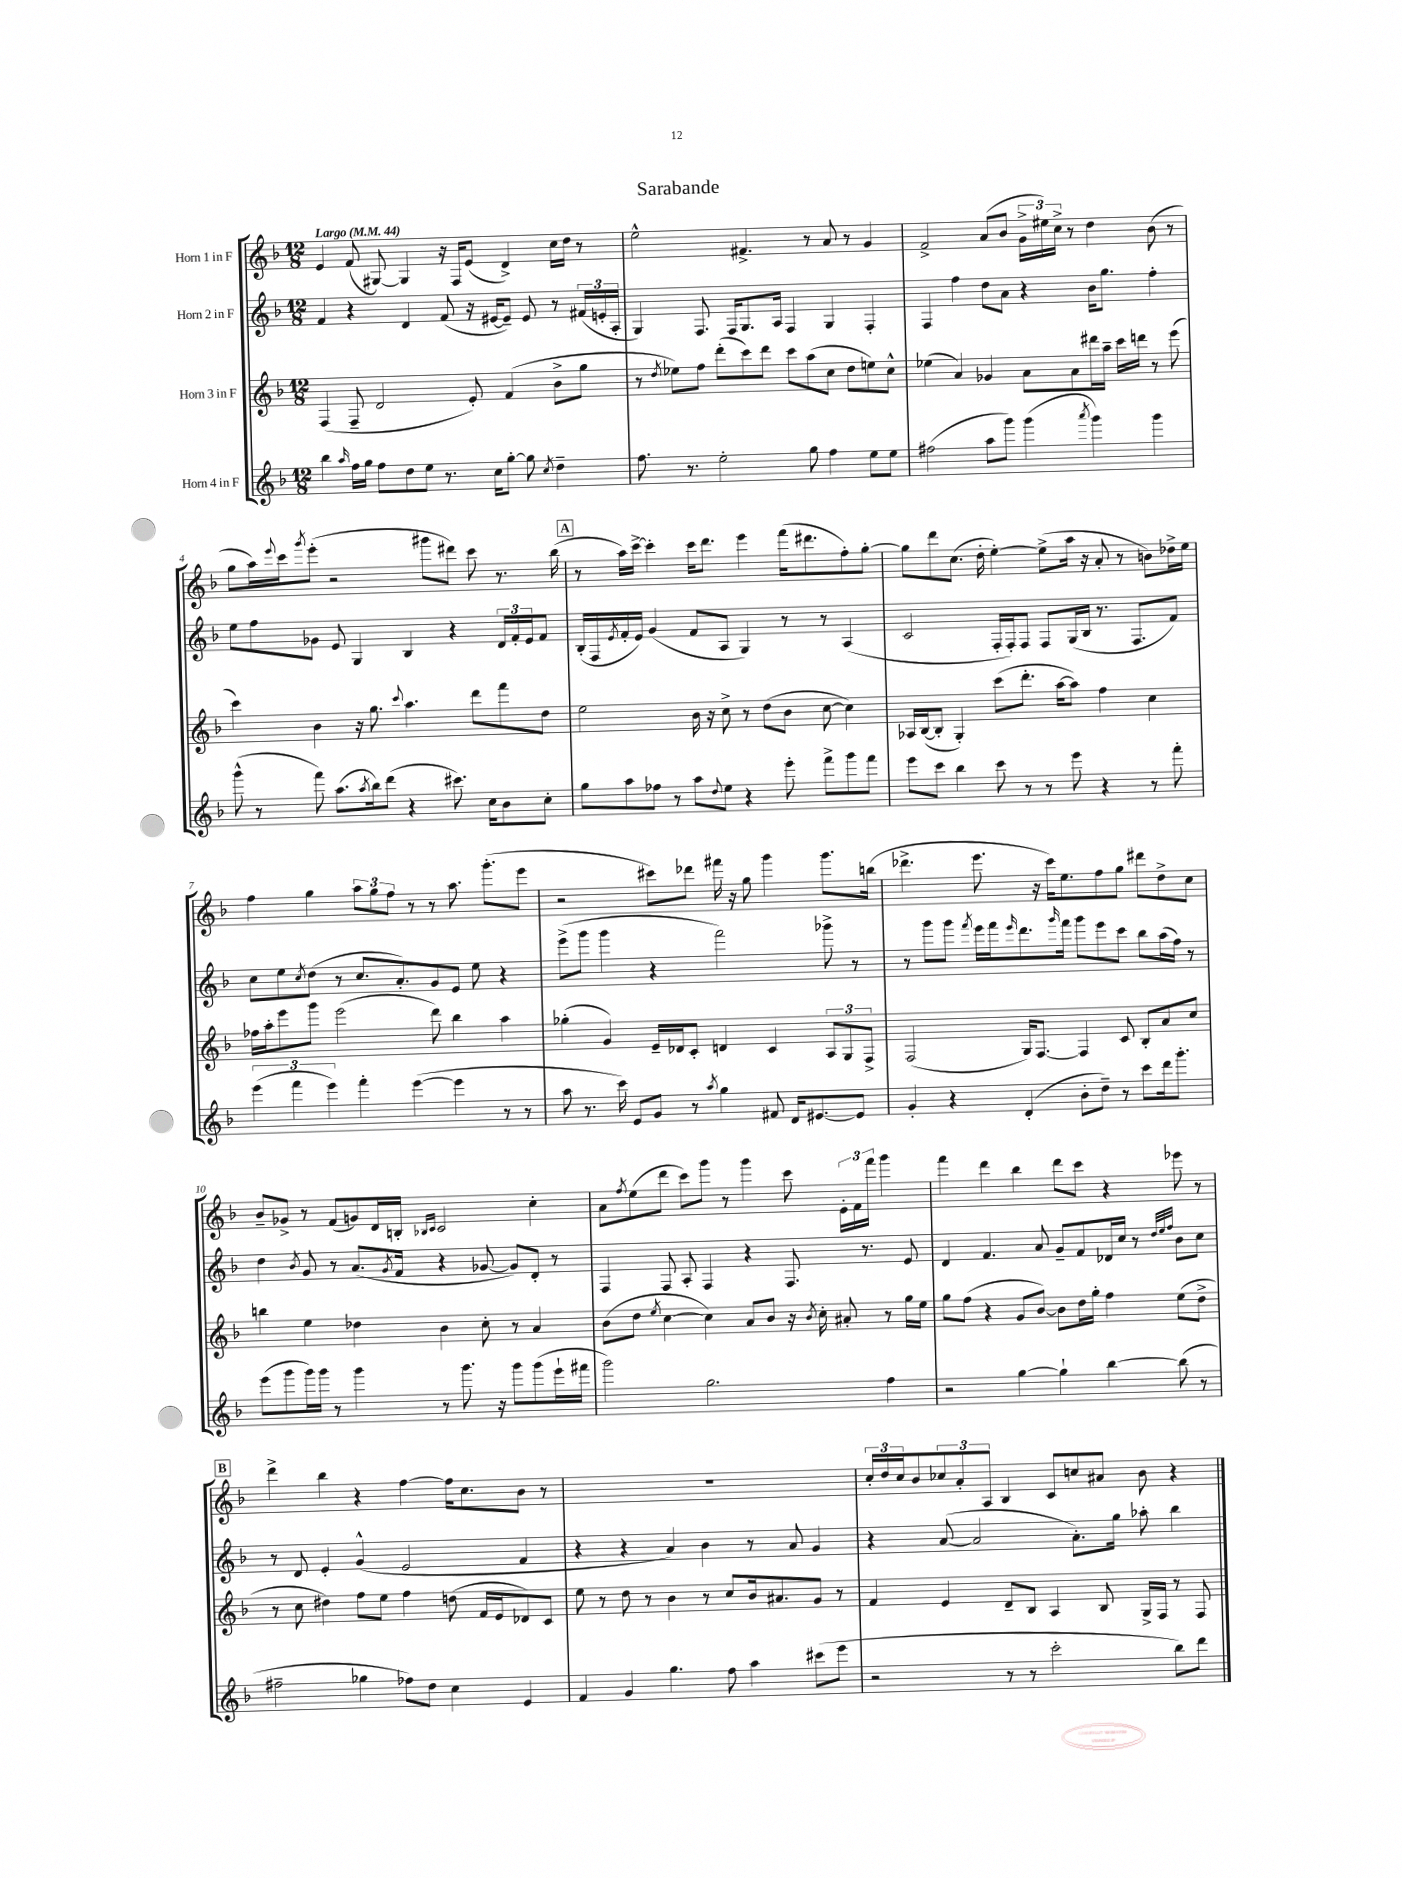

**kern	**kern	**kern	**kern
*part4	*part3	*part2	*part1
*staff4	*staff3	*staff2	*staff1
*I"Horn 4 in F	*I"Horn 3 in F	*I"Horn 2 in F	*I"Horn 1 in F
*clefG2	*clefG2	*clefG2	*clefG2
*k[b-]	*k[b-]	*k[b-]	*k[b-]
*M12/8	*M12/8	*M12/8	*M12/8
*MM44	*MM44	*MM44	*MM44
=1	=1	=1	=1
!	!	!	!LO:TX:a:B:t=Largo
4bb-\	(4F/	4f/	4e/
16qqaa/	.	.	.
16ff\LL	8F~/	4r	(8f/
16gg\JJ	.	.	.
8ff\L	2d/	.	[8G#X/)
8dd\	.	4d/	4G#/]
8ee\J	.	.	.
8.r	.	(8f/	16r
.	.	.	16F/KL
.	8e'/)	16r	(8e/J
16cc\KL	.	[16e#X/KL	.
[8gg'\J	(4f/	8e#~/J])	4d^/)
8gg\]	.	8e#/	.
8qcc/	.	.	.
4dd~\	8b-^\L	8r	16cc\LL
.	.	.	16dd\JJ
.	8gg\J	(24f#X/LL	8r
.	.	24en'/	.
.	.	24A'/JJ	.
=2	=2	=2	=2
8.ff\	8r	4G/)	2ee^^\
.	8qdd/	.	.
.	8ee-X\L)	.	.
8.r	.	.	.
.	8ff\J	8.F/	.
2ee'\	(8ddd'\L	.	.
.	.	16F/KL	.
.	8ccc\)	8.G/	4.f#X^/
.	8ddd\J	.	.
.	.	16A/Jk	.
.	8ccc\L	4F/	.
8gg\	(8aa\	.	8r
4ff\	8cc\J	4G/	8a/
.	8dd\L	.	8r
8ee\L	8een\)	4F'/	4g/
8ee\J	8cc^^\J	.	.
=3	=3	=3	=3
(2ff#X\	(4ee-X\	4F/	2f^/
.	4a/)	4ff\	.
8aa\L	4g-X/	8dd\L	(8a/L
8ggg\J)	.	8a\J	8b-/J
(4ggg\	8a\L	4r	24g^\LL
.	.	.	24ee#X\)
.	.	.	24cc^\JJ
.	8a\	.	8r
8qaaa/	.	.	.
4ggg\)	16ddd#X\L	16b-\KL	4dd\
.	16aa~\JJ	8.gg\J	.
.	16ccc\LL	.	.
.	16dddn\JJ	.	.
4ggg\	8r	4ff'\	(8b-\
.	(8eee\	.	8r
!!LO:LB:g=z
=4	=4	=4	=4
(8ggg^^\	4ccc\)	8ee\L	8gg\L
8r	.	8ff\	16aa\L)
.	.	.	8qqeee/
.	.	.	16ccc\J
.	.	.	8qggg/
8fff\)	4b-\	8g-X\J	(8eee'\J
(8.aa\L	.	8e/	2r
.	16r	4G/	.
8qaa/	.	.	.
16bb-\k)	8.gg\	.	.
(8ddd\J	.	.	.
.	8qqccc/	.	.
4r	4.aa\	4B-/	.
.	.	.	8ggg#X\L
8.ccc#X\)	.	4r	8ddd#X\J)
.	8ddd\L	.	8ccc\
16cc\KL	.	.	.
8b-\	8fff\	24d/LL	8.r
.	.	24f'/	.
.	.	24e/J	.
8cc'\J	8dd\J	8f/J	.
.	.	.	(16bb-\
!!LO:REH:place=s1:t=A
=5	=5	=5	=5
8gg\L	2ee\	(16B-'/LL	8r
.	.	16F/	.
.	.	8qe/	.
8aa\	.	16f'/	16aa\LL)
.	.	16e/JJ)	[16ccc^\JJ
8ff-X\J	.	(4g/	4ccc'\]
8r	.	.	.
8aa\L	16b-\	8f/L	16ccc\KL
.	16r	.	8.ddd\J
8qqdd/	.	.	.
8ee\J	8cc^\	8A/J	.
4r	8r	4G/)	4eee\
.	(8dd\L	.	.
8eee'\	8b-\J	8r	(16fff\KL
.	.	.	8.ddd#X\
8fff^\L	[8cc\	8r	.
8ggg\	4cc\])	(4A/	8ff'\)
8fff\J	.	.	[8gg'\J
=6	=6	=6	=6
8eee\L	16A-X/LL	2c/	8gg\L]
.	([16B-/J	.	.
8ccc\J	8B-'/J]	.	8ddd\
4bb-\	4G'/)	.	(8.cc\J
.	.	.	16dd'\
8ccc\	(8ccc\L	16F'/LL	[4ee'\)
.	.	16F'/J)	.
8r	8.ddd'\J	8F/J	.
8r	.	8F/L	(8ee^\L]
.	[16aa\KL	.	.
8eee\	8aa\J])	(16G/L	16aa\Jk
.	.	16B-/JJ	16r
4r	4ff\	8.r	8a'/
.	.	.	8r
.	.	8.F/L	.
8r	4cc\	.	8bn\L)
8fff'\	.	8f/J)	16dd-X^\L
.	.	.	16ee\JJ
!!LO:LB:g=z
=7	=7	=7	=7
(6eee\	16ff-X\LL	8cc\L	4ff\
.	16aa'\J	.	.
.	8eee\	8ee\	.
6fff\	.	.	.
.	.	8qcc/	.
.	8ggg\J	(8dd\J	4gg\
6eee\)	.	.	.
.	(2eee\	8r	.
4fff'\	.	8.cc/L	12aa\L
.	.	.	12gg\
.	.	.	12ff\J
.	.	8.a'/)	.
([4eee\	.	.	8r
.	8ddd\)	8g/	8r
4eee\]	4bb-\	8e/J	8.aa\
.	.	8ee\	.
.	.	.	(8.ggg'\L
8r	4aa\	4r	.
8r	.	.	8eee\J
=8	=8	=8	=8
8aa\	(4gg-X'\	(8eee^\L	2r
8.r	.	8ggg\J	.
.	4g/)	4ggg\	.
16ccc\)	.	.	.
8e/L	.	.	.
8g/J	16e~/LL	4r	8ccc#X\L)
.	16d-X/J	.	.
8r	8c'/J	.	8ddd-X\J
8qaa/	.	.	.
4gg\	4dn/	2fff\)	16fff#X\
.	.	.	16r
.	.	.	8gg\
8f#X/	4c/	.	4ggg\
16d/KL	.	.	.
[8.e#X/	.	.	.
.	12A/L	8ggg-X^\	8.ggg\L
.	12G/	.	.
8e#/J]	.	8r	.
.	12F^/J	.	.
.	.	.	(16bbn\Jk
=9	=9	=9	=9
4g'/	(2F/	8r	4.ddd-X^\
.	.	8ggg\L	.
4r	.	8ggg\J	.
.	.	8qfff/	.
.	.	16eee\LL	8.eee\
.	.	16fff\J	.
.	.	16qqeee/	.
(4d'/	16G/KL)	8.ddd\	.
.	[8.F/J	.	16r
.	.	.	16ccc\KL)
.	.	16qqggg/	.
.	.	16fff\Jk	8.ee\
8b-'\L	4F/]	8ggg\L	.
8dd~\J)	.	8eee\	8ff\
8r	8c/	8ccc\J	8gg\J
8ccc\L	8B-'/L	8bb-\L	8ddd#X\L
16ddd\k	8a/	(16aa\L	8dd^\
8.ggg'\J	.	16ff\JJ)	.
.	8cc/J	8r	8cc\J
!!LO:LB:g=z
=10	=10	=10	=10
(8eee\L	4bbn\	4dd\	8b-~/L
8ggg\	.	.	8g-X^/J
.	.	8qb-/	.
16ggg\L)	4ee\	8g/	8r
16ggg\JJ	.	.	.
8r	.	8r	(8f/L
4ggg\	4dd-X\	(8.a/L	8gn/)
.	.	.	16d/L
.	.	8qg/	.
.	.	16f/Jk	16Bn'/JJ
.	.	.	16qqB-X/LL
.	.	.	16qqc/JJ
8r	4b-\	4r	2c/
8.ggg\	.	.	.
.	8cc'\	[8g-X/	.
16r	.	.	.
8ggg\L	8r	8g-/L])	.
(8ggg\	4a/	8d'/J	4cc'\
16eee`\L	.	8r	.
16fff#X\JJ	.	.	.
=11	=11	=11	=11
2ggg\)	(8b-\L	4F/	8a\L
.	.	.	8qff/
.	8dd\J	.	(8ee\
.	8qee/	.	.
.	[4cc\	8F/	8ddd\J
.	.	8A'/	8ccc\L)
2.gg\	4cc\])	4F/	8ggg\J
.	.	.	8r
.	8a/L	4r	4ggg\
.	8b-/J	.	.
.	16r	8.F/	8ccc\
.	8qb-/	.	.
.	16cc'\	.	.
.	8a#X'/	.	24e'\LL
.	.	.	24f\
.	.	8.r	.
.	.	.	24fff\JJ
4ff\	8r	.	4ggg\
.	16gg\LL	8e/	.
.	16ee\JJ	.	.
=12	=12	=12	=12
2r	8gg\L	4d/	4fff\
.	(8ff\J	.	.
.	4r	4.f/	4ddd\
[4gg\	8g/L	.	4bb-\
.	[8b-/J)	8a/	.
4gg`\]	8b-\L]	8g~/L	8ddd\L
.	16dd\L	8f/	8ccc\J
.	16gg'\JJ	.	.
[4bb-\	4ff\	16d-X/L	4r
.	.	16cc/JJ	.
.	.	8r	.
.	.	32qqdd/LLL	.
.	.	32qqee/	.
.	.	32qqff/JJJ	.
(8bb-\]	(8ee\L	8b-\L	8eee-X\
8r	8dd^\J	8cc\J	8r
!!LO:LB:g=z
!!LO:REH:place=s1:t=B
=13	=13	=13	=13
2ff#X~\	8r	8r	4ddd^\
.	8cc\	8d/	.
.	4dd#X\)	4e'/	4bb-\
4gg-X\	8ff\L	(4g^^/	4r
.	8ee\J	.	.
8ff-X\L)	4ff\	2e/	[4ff\
8dd\J	.	.	.
4cc\	(8ddn\	.	16ff\KL]
.	.	.	8.cc\
.	16f/LL	.	.
.	16e/J	.	.
4e/	8d-X/)	4f/	8b-\J
.	8c/J	.	8r
=14	=14	=14	=14
4f/	8ee\	4r	1.r
.	8r	.	.
4g/	8dd\	4r	.
.	8r	.	.
4.gg\	4b-\	4a/)	.
.	8r	4b-\	.
8ff\	8cc/L	.	.
4aa\	16b-/k	8r	.
.	8.a#X/	.	.
.	.	8a/	.
(8ccc#X\L	8g/J	4g/	.
8eee\J	8r	.	.
=15	=15	=15	=15
2r	4f/	4r	24cc'/LL
.	.	.	24dd/
.	.	.	24cc/J
.	.	.	8b-/
.	4e/	([8a/	12cc-X/
.	.	.	12a'/
.	.	2a/]	.
.	.	.	12A/J
8r	8d~/L	.	4B-/
8r	8B-/J	.	.
2ccc'\	4A/	.	8c/L
.	.	8.a'\L)	8ccn/
.	8B-/	.	8a#X/J
.	.	16gg\Jk	.
.	16G^/LL	8aa-X'\	8b-\
.	16F/JJ	.	.
8bb-\L)	8r	4bb-\	4r
8ddd\J	8F/	.	.
==	==	==	==
*-	*-	*-	*-
